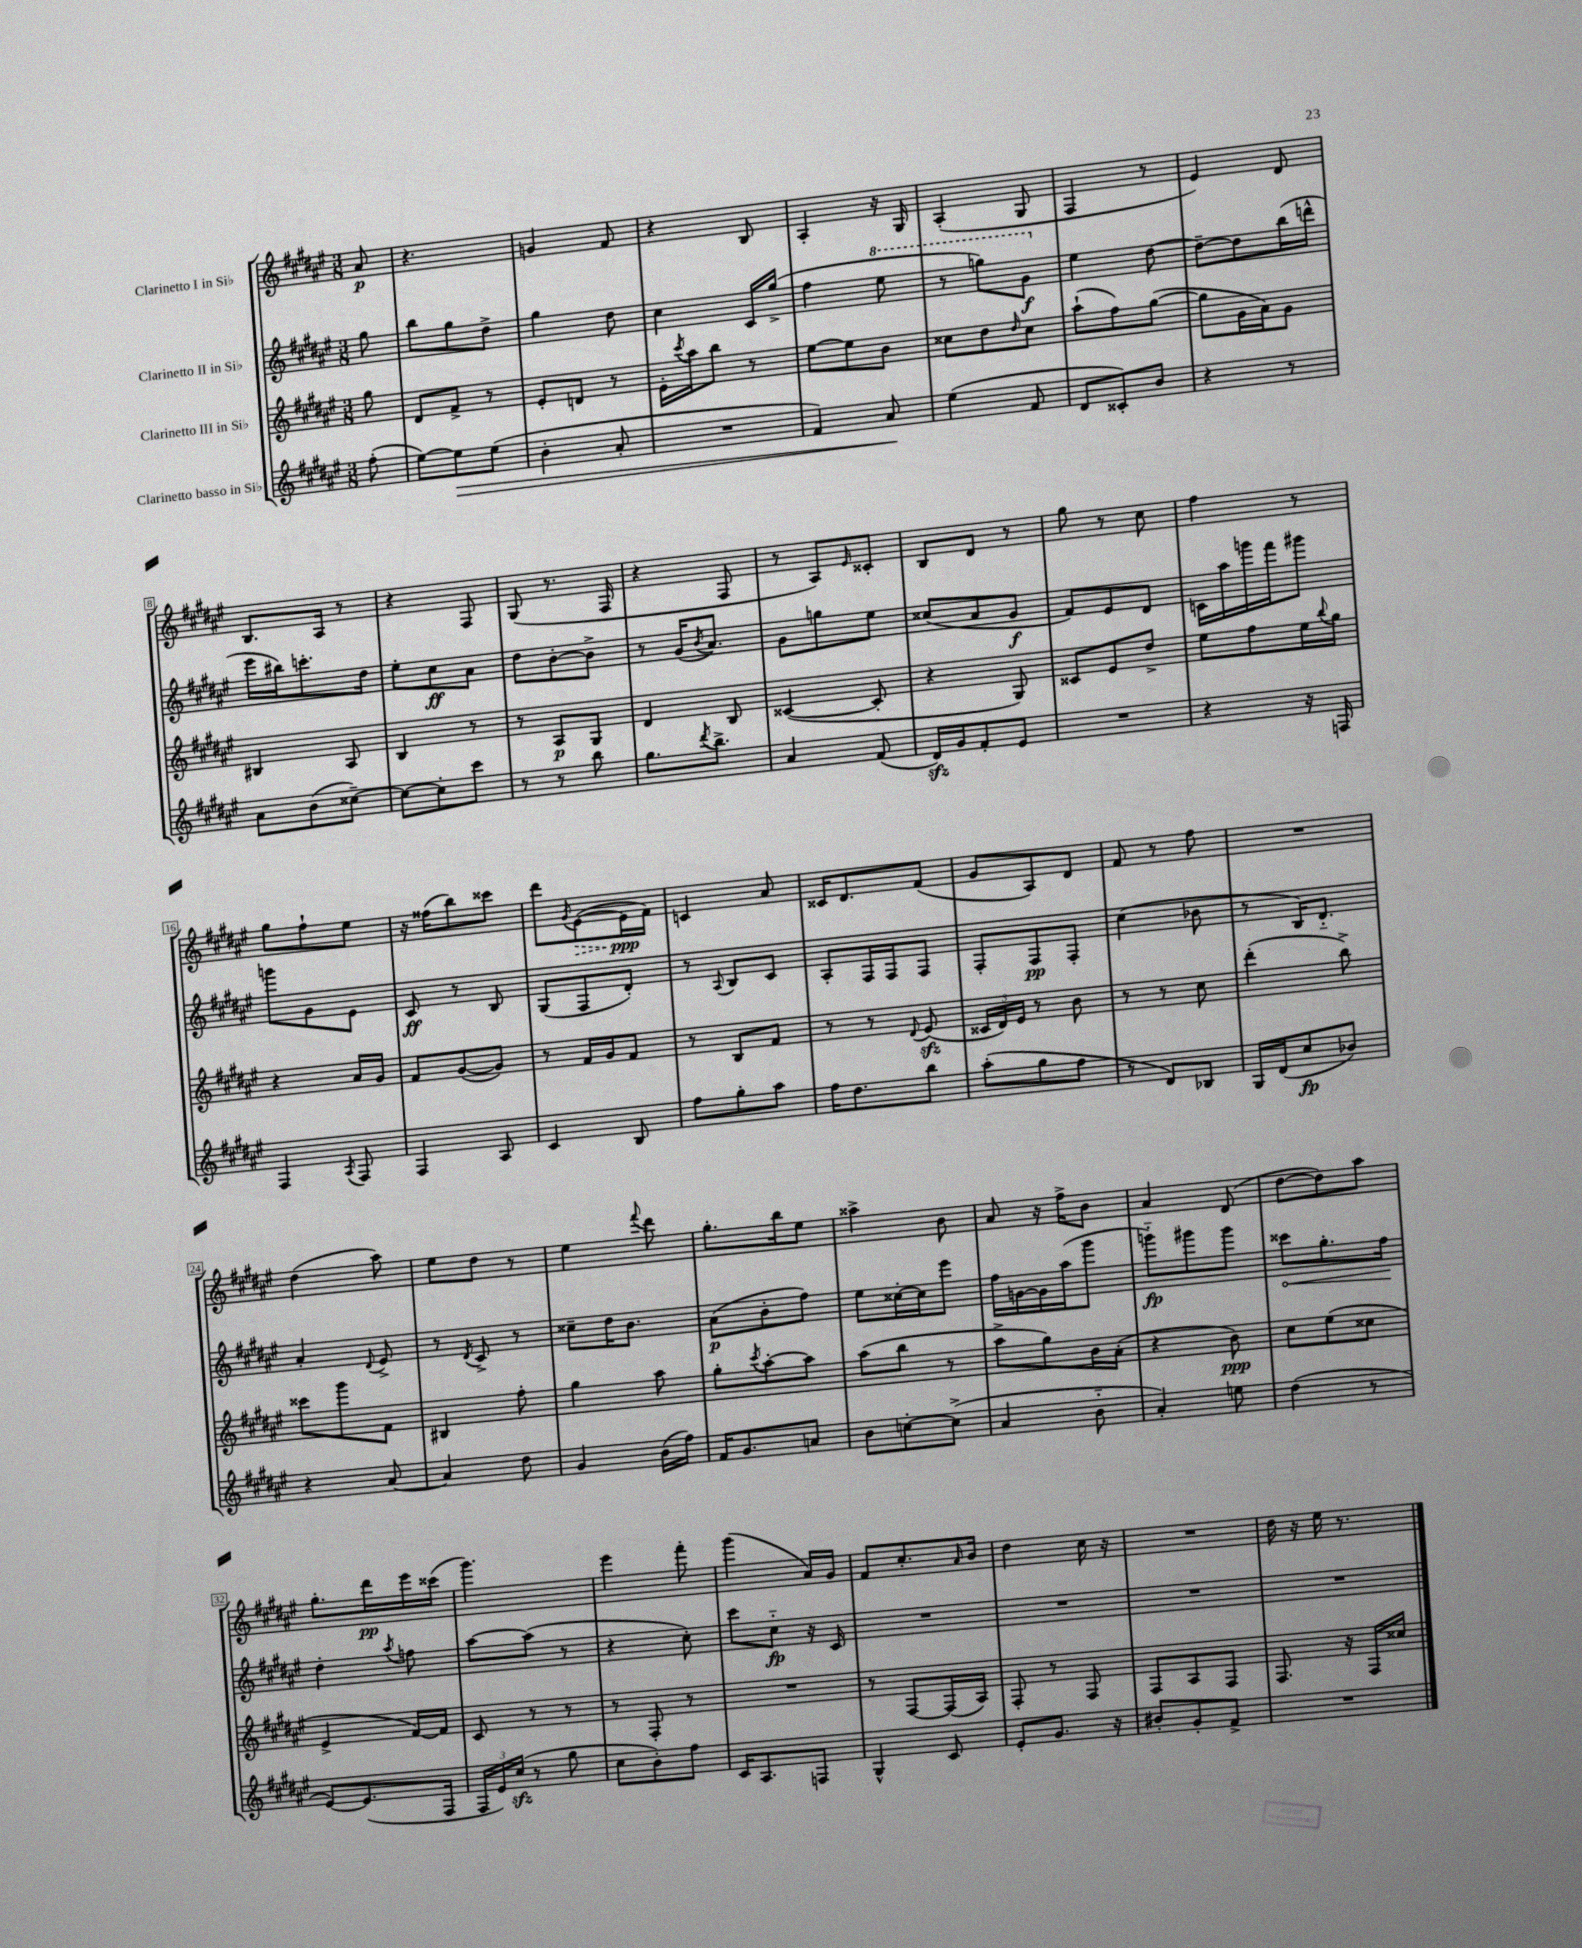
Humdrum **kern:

**kern	**kern	**kern	**kern
*staff4	*staff3	*staff2	*staff1
*clefG2	*clefG2	*clefG2	*clefG2
*k[f#c#g#d#a#e#]	*k[f#c#g#d#a#e#]	*k[f#c#g#d#a#e#]	*k[f#c#g#d#a#e#]
*M3/8	*M3/8	*M3/8	*M3/8
(8ff#'	8gg#	8gg#	8a#
=	=	=	=
[8ee#)	8d#	8bb	4.r
8ee#]	8f#^	8gg#	.
(8ee#	8r	8dd#^	.
=	=	=	=
4b'	8e#'	4gg#	4g
.	8d	.	.
8a#'	8r	8dd#	8f#
=	=	=	=
4.r	16e#'	4cc#	4r
.	8qccc#	.	.
.	16aa#	.	.
.	8bb	.	.
.	8r	16c#	8B
.	.	(16gg#^	.
=	=	=	=
4f#)	[8ee#	4ff#	4A#'
.	8ee#]	.	.
8a#	8b	8eee#	16r
.	.	.	16G#
=	=	=	=
(4ee#	8cc##	8r	(4A#'
.	8dd#	8ggg)	.
.	16qqdd#	.	.
8f#	8cc##	8gg#	8G#
=	=	=	=
8d#	(8aa#`	4ee#	4F#
8c##')	8ff#)	.	.
8b	([8gg#	[8dd#	8r
=	=	=	=
4r	8gg#]	8dd#~_	4e#)
.	16g#	8dd#]	.
.	16a#)	.	.
8r	8g#	(16bb	8d#
.	.	16ddd^^	.
=	=	=	=
8a#	4B#	16eee#	8.B
.	.	16bb#)	.
(8b	.	8.ccc'	.
.	.	.	16A#
[8cc##~)	8A#	.	8r
.	.	16dd#	.
=	=	=	=
8cc##_	4B	8ee#'	4r
8cc##']	.	8cc#	.
8ccc#	8r	8a#	8F#
=	=	=	=
8r	8r	8dd#	(8G#
8r	8A#	[8b'	8.r
8bb	8G#	8b^]	.
.	.	.	16F#
=	=	=	=
8.gg#	4d#	8r	4r
.	.	(16g#	.
8qddd#	.	8qb	.
8.bb^	.	8.a#)	.
.	8B	.	8F#
=	=	=	=
4a#	([4c##	8g#	8r
.	.	8gg	8A#)
.	.	.	16qqe#
(8f#	8c##']	8ee#	8c##'
=	=	=	=
16d#)	4r	(8cc##	8B
16g#	.	.	.
8f#'	.	8a#	8d#
8e#	8G#)	8g#	8r
=	=	=	=
4.r	8c##	8f#)	8gg#
.	8e#	8e#	8r
.	8dd#^	8d#	8cc#
=	=	=	=
4r	8ee#	16c	4ff#
.	.	16aa#	.
.	8ff#	16ggg	.
.	.	16fff#	.
16r	16ee#	8ggg#	8r
.	8qqbb	.	.
16F	16gg#	.	.
=	=	=	=
4F#	4r	8ggg	8gg#
.	.	8g#	8ff#`
8qA#	.	.	.
8F#	16a#	8e#	8ee#
.	16g#	.	.
=	=	=	=
4F#	8f#	8c#	16r
.	.	.	(16ff##
.	([8g#	8r	8bb)
8A#	8g#])	8B	8ccc##
=	=	=	=
4c#	8r	(8G#	8ddd#
.	.	.	8qg#
.	16f#	8F#	([8e#
.	16g#	.	.
8B	8f#	8d#')	16e#]
.	.	.	16f#)
=	=	=	=
8ff#	8r	8r	4c
.	.	8qqA#	.
8gg#'	8B	8B	.
8aa#	8f#	8c#	8a#
=	=	=	=
16ff#	8r	8A#'	16c##
8.dd#	.	.	8.d#
.	8r	16F#	.
.	.	16F#	.
.	8qqd#	.	.
8bb	(8e#	8F#	(8f#
=	=	=	=
(8aa#'	24c##	8F#'	8g#
.	24d#)	.	.
.	24e#	.	.
8gg#	8r	8F#	8A#)
8ff#	8b	8F#'	8d#
=	=	=	=
8r	8r	(4cc#	8f#
8d#)	8r	.	8r
8B-	8cc#	8b-	8ff#
=	=	=	=
16G#	(4ddd#'	8r	4.r
(16d#	.	.	.
8cc#	.	16B)	.
.	.	8.d#'~	.
8b-)	8bb^)	.	.
=	=	=	=
4r	8ccc##	4a#'	(4dd#
.	8ggg#	.	.
.	.	8qqd#	.
[8a#	8f#	8e#^	8aa#)
=	=	=	=
4a#]	4B#	8r	8ee#
.	.	8qd#	.
.	.	8c#^	8dd#
8dd#	8ff#'	8r	8r
=	=	=	=
4g#	4gg#	8cc##~	4ee#
.	.	16dd#	.
.	.	8.b	.
.	.	.	8qqfff#
(16b	8aa#	.	8ddd#
16ff#)	.	.	.
=	=	=	=
16f#	8gg#'	(8a#	8.gg#'
8.g#	.	.	.
.	8qccc#	.	.
.	[8aa#'	8b'	.
.	.	.	16bb
8a	8aa#]	8ff#)	8ee#
=	=	=	=
8b	(8aa#	8ee#	4aa##^
[8cc'	8bb	[16cc##'	.
.	.	16cc##]	.
(8cc^]	8r	8eee#	8b
=	=	=	=
4a#	8aa#^	16ff#	8a#
.	.	[16g	.
.	8gg#)	16g]	16r
.	.	(16aa#	16ff#^
8b'~	16b	8ggg#	8b
.	(16a#'	.	.
=	=	=	=
4a#')	4r	8ggg'~)	4a#
.	.	8ggg#	.
8ee	8b)	8ggg#	(8d#
=	=	=	=
(4dd#	8cc#	8ccc##	[8dd#
.	(8ee#	8.gg#'	8dd#])
8r	8cc##	.	8aa#
.	.	16ff#	.
=	=	=	=
[8e#)	4e#^	4dd#'	8.gg#'
(8.e#]	.	.	.
.	.	.	16ddd#
.	.	8qaa#	.
.	[16f#)	8ff	16eee#
16F#	16f#]	.	(16ccc##
=	=	=	=
24F#	8c#	[8aa#	4.ggg#)
24e#)	.	.	.
(24cc#	.	.	.
8r	8r	(8aa#]	.
8gg#	8r	8r	.
=	=	=	=
8cc#	8r	4r	4eee#
8b')	8F#'	.	.
8ff#	8r	8cc#')	8fff#'
=	=	=	=
16c#	4.r	8ccc#	(4ggg#
8.A#	.	.	.
.	.	8cc#'~	.
8F	.	16r	16a#)
.	.	16c#	16g#
=	=	=	=
4G#^^	8r	4.r	8f#
.	[8F#	.	8.cc#'
8c#	(16F#]	.	.
.	.	.	16qqa#
.	16A#)	.	16b
=	=	=	=
8e#'	8F#'	4.r	4dd#
8.g#	8r	.	.
.	8F#	.	16cc#
16r	.	.	16r
=	=	=	=
8b#'	8F#	4.r	4.r
8g#'	8A#	.	.
8f#^	8F#	.	.
=	=	=	=
4.r	8.F#	4.r	16dd#
.	.	.	16r
.	.	.	16ee#
.	16r	.	8.r
.	16F#	.	.
.	16cc##	.	.
==	==	==	==
*-	*-	*-	*-
